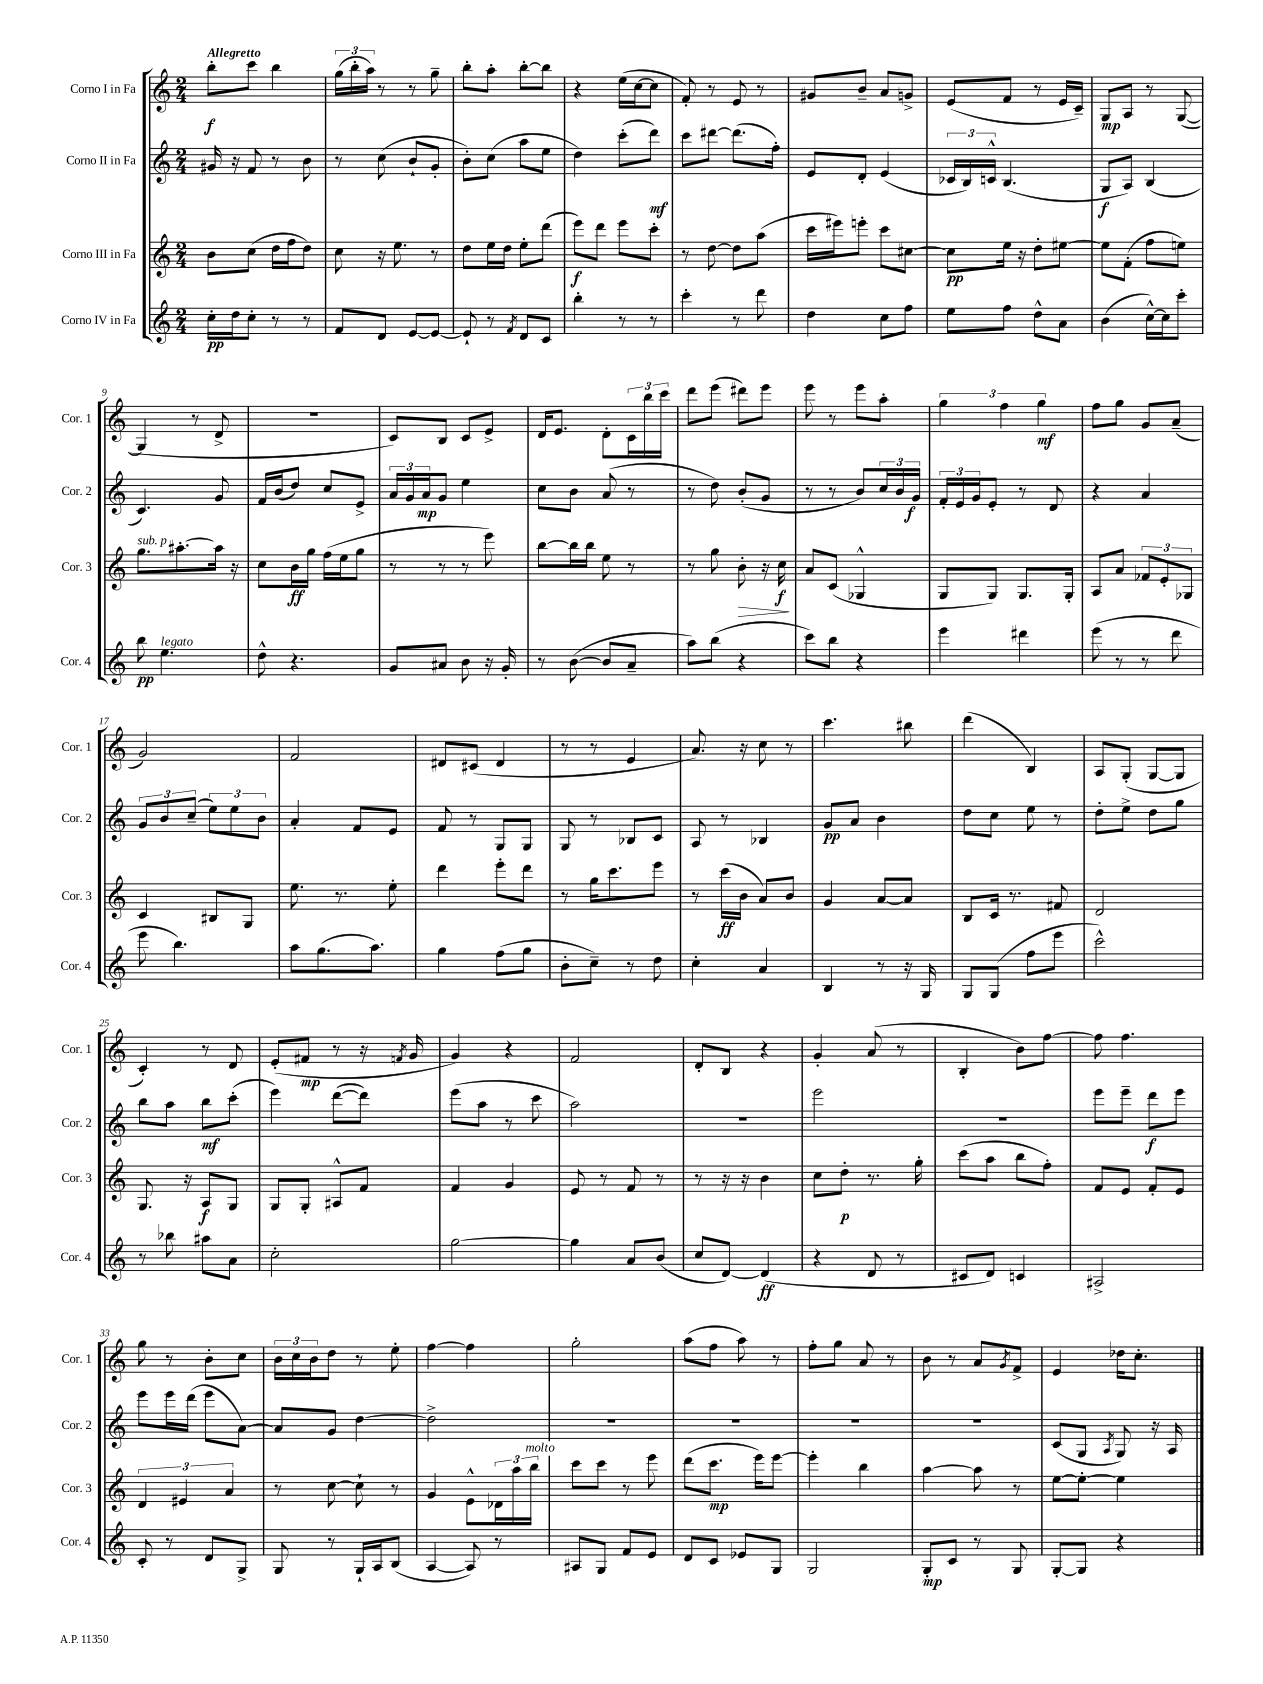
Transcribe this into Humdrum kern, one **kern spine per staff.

**kern	**kern	**kern	**kern
*staff4	*staff3	*staff2	*staff1
*clefG2	*clefG2	*clefG2	*clefG2
*k[]	*k[]	*k[]	*k[]
*M2/4	*M2/4	*M2/4	*M2/4
16cc'	8b	16g#	8bb'
16dd	.	16r	.
8cc'	(8cc	8f	8ccc
8r	16dd	8r	4bb
.	16ff	.	.
8r	8dd)	8b	.
=	=	=	=
8f	8cc	8r	(24gg
.	.	.	24bb'
.	.	.	24aa)
8d	16r	(8cc	8r
.	8.ee	.	.
[8e	.	8b`	8r
8e_	8r	8g'	8gg~
=	=	=	=
8e`]	8dd	8b')	8bb'
8r	16ee	(8cc	8aa'
.	16dd	.	.
8qf	.	.	.
8d	8ee'	8aa	[8bb'
8c	(8ddd	8ee	8bb]
=	=	=	=
4bb'	8eee)	4dd)	4r
.	8ddd	.	.
8r	8eee	(8ccc'	(16ee
.	.	.	[16cc
8r	8ccc'	8ddd)	8cc]
=	=	=	=
4ccc'	8r	8ccc	8f')
.	[8dd	[8ddd#	8r
8r	8dd]	(8.ddd#]	8e
8ddd	(8aa	.	8r
.	.	16ff')	.
=	=	=	=
4dd	16ccc	8e	8g#
.	16eee#)	.	.
.	8eee'	8d'	8b~
8cc	8ccc	(4e	8a
8ff	[8cc#	.	8g^
=	=	=	=
8ee	8cc#]	24c-	(8e
.	.	24B)	.
.	.	24c^^	.
8ff	16ee	(4.B	8f
.	16r	.	.
8dd^^	8dd'	.	8r
8a	[8ee#	.	16e
.	.	.	16c~)
=	=	=	=
(4b	8ee#]	8G	8G
.	(8f'	8A)	8A
[16cc^^)	8ff	(4B	8r
16cc]	.	.	.
8ccc'	8ee)	.	([8G
=	=	=	=
8bb	8.gg	4.c)	4G]
4.ee	.	.	.
.	[8.aa#'	.	.
.	.	.	8r
.	16aa#]	8g	8d^
.	16r	.	.
=	=	=	=
8dd^^	8cc	16f	2r
.	.	(16b	.
4.r	16b	8dd)	.
.	16gg	.	.
.	(16ff	8cc	.
.	16ee	.	.
.	8gg	8e^	.
=	=	=	=
8g	8r	24a	8c)
.	.	24g	.
.	.	24a	.
8a#	8r	8g	8B
8b	8r	4ee	8c
16r	8eee)	.	8e^
16g'	.	.	.
=	=	=	=
8r	[8bb	8cc	16d
.	.	.	8.e
([8b	16bb]	8b	.
.	16bb	.	.
8b]	8ee	(8a	8d'
8a~	8r	8r	24c
.	.	.	24bb
.	.	.	24ccc
=	=	=	=
8aa)	8r	8r	8ddd
(8bb	8gg	8dd)	(8eee
4r	8b'	(8b'	8ddd#)
.	16r	8g	8eee
.	16cc	.	.
=	=	=	=
8ccc)	8a	8r	8eee
8bb	(8c	8r	8r
4r	4G-^^	8b)	8eee
.	.	24cc	8aa'
.	.	24b	.
.	.	24g	.
=	=	=	=
4eee	8G	24f'	6gg
.	.	24e	.
.	.	24g	.
.	8G)	8e'	.
.	.	.	6ff
4ddd#	8.G	8r	.
.	.	.	6gg
.	.	8d	.
.	16G'	.	.
=	=	=	=
(8eee	8A	4r	8ff
8r	8a	.	8gg
8r	12f-	4a	8g
.	12e'	.	.
8ddd	.	.	(8a~
.	12G-	.	.
=	=	=	=
8eee	4c	12g	2g)
.	.	12b	.
4.bb)	.	.	.
.	.	(12cc~	.
.	8B#	12ee)	.
.	.	12ee	.
.	8G	.	.
.	.	12b	.
=	=	=	=
8aa	8.ee	4a'	2f
(8.gg	.	.	.
.	8.r	.	.
.	.	8f	.
8.aa)	.	.	.
.	8ee'	8e	.
=	=	=	=
4gg	4ddd	8f	8d#
.	.	8r	(8c#
(8ff	8eee'	8G	4d#
8gg	8ddd	8G	.
=	=	=	=
8b'	8r	8G	8r
8cc~)	16gg	8r	8r
.	8.ccc	.	.
8r	.	8B-	4e
8dd	8eee	8c	.
=	=	=	=
4cc'	8r	8A	8.a)
.	(16ccc	8r	.
.	16b	.	16r
4a	8a)	4B-	8cc
.	8b	.	8r
=	=	=	=
4B	4g	8g	4.ccc
.	.	8a	.
8r	[8a	4b	.
16r	8a]	.	8bb#
16G	.	.	.
=	=	=	=
8G	8B	8dd	(4ddd
(8G	16c	8cc	.
.	8.r	.	.
8ff	.	8ee	4B)
8eee	8f#	8r	.
=	=	=	=
2ccc^^)	2d	8dd'	8A
.	.	8ee^	(8G'
.	.	8dd	[8G
.	.	8gg	8G]
=	=	=	=
8r	8.G	8bb	4c')
8bb-	.	8aa	.
.	16r	.	.
8aa#	8A	8bb	8r
8a	8G	(8ccc'	8d
=	=	=	=
2cc'	8G	4eee)	(8e'
.	8G'	.	8f#
.	8A#^^	([8ddd	8r
.	8f	8ddd])	16r
.	.	.	8qf
.	.	.	16g
=	=	=	=
[2gg	4f	(8eee	4g)
.	.	8aa	.
.	4g	8r	4r
.	.	8ccc	.
=	=	=	=
4gg]	8e	2aa)	2f
.	8r	.	.
8a	8f	.	.
(8b	8r	.	.
=	=	=	=
8cc	8r	2r	8d'
[8d)	16r	.	8B
.	16r	.	.
(4d]	4b	.	4r
=	=	=	=
4r	8cc	2eee	4g'
.	8dd'	.	.
8d	8.r	.	(8a
8r	.	.	8r
.	16gg'	.	.
=	=	=	=
8c#	(8ccc	2r	4B'
8d)	8aa	.	.
4c	8bb	.	8b)
.	8ff')	.	[8ff
=	=	=	=
2A#^	8f	8eee	8ff]
.	8e	8eee~	4.ff
.	8f'	8ddd	.
.	8e	8eee	.
=	=	=	=
8c'	6d	8eee	8gg
8r	.	16eee	8r
.	6e#	.	.
.	.	(16ddd	.
8d	.	8eee	8b'
.	6a	.	.
8G^	.	[8a)	8cc
=	=	=	=
8G	8r	8a]	24b
.	.	.	24cc
.	.	.	24b
8r	[8cc	8g	8dd
16G`	8cc`]	[4dd	8r
16A	.	.	.
(8B	8r	.	8ee'
=	=	=	=
[4A	4g	2dd^]	[4ff
8A])	8e^^	.	4ff]
8r	24d-	.	.
.	24aa	.	.
.	24bb	.	.
=	=	=	=
8A#	8ccc	2r	2gg'
8G	8ccc	.	.
8f	8r	.	.
8e	8eee	.	.
=	=	=	=
8d	(8ddd	2r	(8aa
8c	8.ccc	.	8ff
8e-	.	.	8aa)
.	16eee)	.	.
8G	[8eee	.	8r
=	=	=	=
2G	4eee']	2r	8ff'
.	.	.	8gg
.	4bb	.	8a
.	.	.	8r
=	=	=	=
8G'	[4aa	2r	8b
8c	.	.	8r
8r	8aa]	.	8a
.	.	.	8qg
8G	8r	.	8f^
=	=	=	=
[8G'	[8ee	(8c	4e
8G]	8ee'_	8G	.
.	.	8qA	.
4r	4ee]	8G)	16dd-
.	.	.	8.cc'
.	.	16r	.
.	.	16A	.
==	==	==	==
*-	*-	*-	*-
